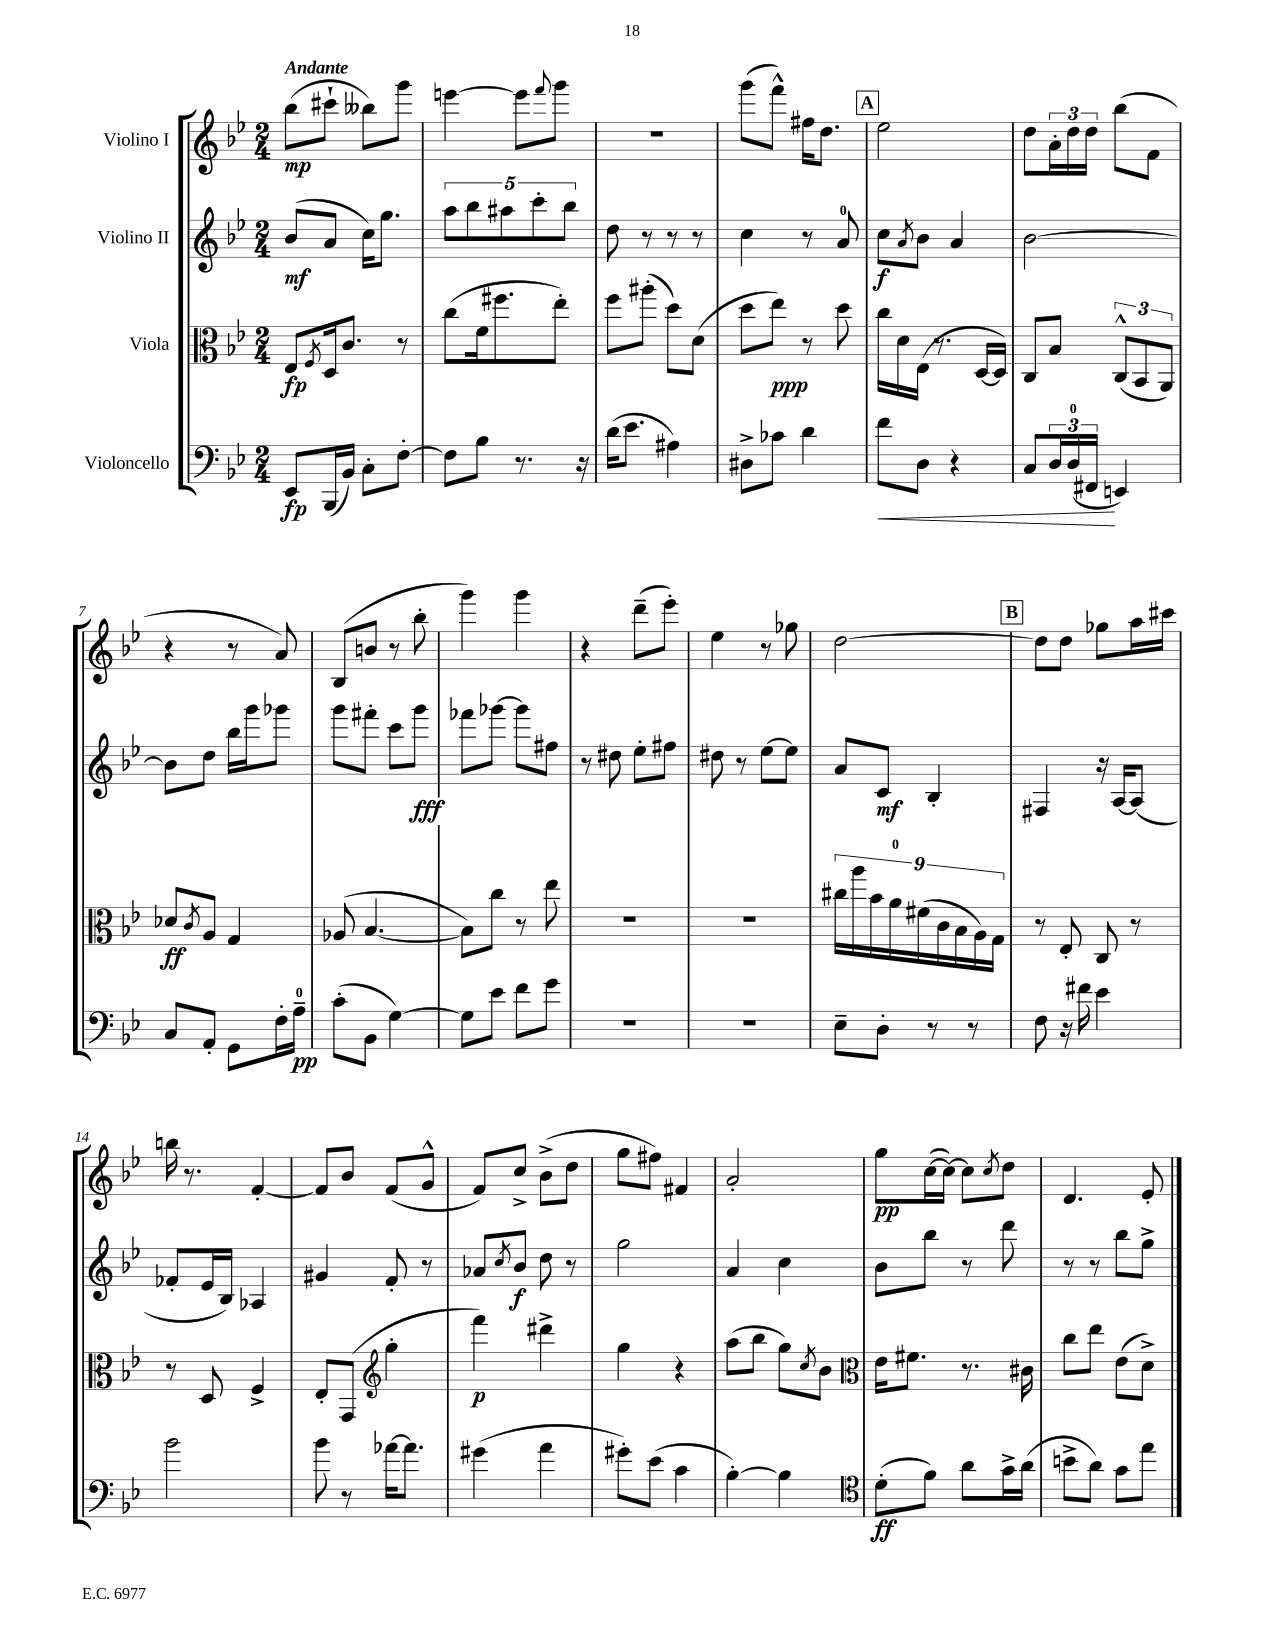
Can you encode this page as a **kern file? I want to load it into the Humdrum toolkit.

**kern	**dynam	**kern	**dynam	**kern	**dynam	**kern	**dynam
*part4	*part4	*part3	*part3	*part2	*part2	*part1	*part1
*staff4	*staff4	*staff3	*staff3	*staff2	*staff2	*staff1	*staff1
*I"Violoncello	*	*I"Viola	*	*I"Violino II	*	*I"Violino I	*
*clefF4	*	*clefC3	*	*clefG2	*	*clefG2	*
*k[b-e-]	*	*k[b-e-]	*	*k[b-e-]	*	*k[b-e-]	*
*M2/4	*	*M2/4	*	*M2/4	*	*M2/4	*
=1	=1	=1	=1	=1	=1	=1	=1
!	!	!	!	!	!	!LO:TX:a:B:t=Andante	!
8EE-/L	fp	8E-/L	fp	(8b-/L	mf	(8bb-\L	mp
.	.	8qF/	.	.	.	.	.
(16BBB-/L	.	16D/k	.	8a/J	.	8ccc#X`\J	.
16BB-/JJ)	.	8.c/J	.	.	.	.	.
8C'\L	.	.	.	16cc\KL)	.	8bb--X\L)	.
.	.	.	.	8.gg\J	.	.	.
[8F'\J	.	8r	.	.	.	8ggg\J	.
=2	=2	=2	=2	=2	=2	=2	=2
8F\L]	.	(8cc\L	.	10aa\L	.	[4eeen\	.
.	.	.	.	10bb-\	.	.	.
8B-\J	.	16f\k	.	.	.	.	.
.	.	8.ff#X\	.	.	.	.	.
.	.	.	.	10aa#X\	.	.	.
8.r	.	.	.	.	.	8eee\L]	.
.	.	.	.	10ccc'\	.	.	.
.	.	.	.	.	.	8qqfff/	.
.	.	8ee-'\J)	.	.	.	8ggg\J	.
.	.	.	.	10bb-\J	.	.	.
16r	.	.	.	.	.	.	.
=3	=3	=3	=3	=3	=3	=3	=3
(16d\KL	.	8ff\L	.	8dd\	.	2r	.
8.e-\J	.	.	.	.	.	.	.
.	.	(8aa#X'\J	.	8r	.	.	.
4A#X\)	.	8dd\L)	.	8r	.	.	.
.	.	(8d\J	.	8r	.	.	.
=4	=4	=4	=4	=4	=4	=4	=4
8D#X^\L	.	8dd\L	.	4cc\	.	(8ggg\L	.
8c-X\J	.	8ee-\J)	ppp	.	.	8fff^^\J)	.
4d\	.	8r	.	8r	.	16ff#X\KL	.
.	.	.	.	.	.	8.dd\J	.
.	.	8dd\	.	8a/	.	.	.
!!LO:REH:place=s1:t=A
=5	=5	=5	=5	=5	=5	=5	=5
!	!LO:HP:b	!	!	!	!	!	!
8f\L	<	16cc\LL	.	8cc\L	f	2ee-\	.
.	.	16d\	.	.	.	.	.
.	.	.	.	8qa/	.	.	.
8D\J	.	(16E-\JJ	.	8b-\J	.	.	.
.	.	8.r	.	.	.	.	.
4r	.	.	.	4a/	.	.	.
.	.	[16D/LL	.	.	.	.	.
.	.	16D/JJ])	.	.	.	.	.
=6	=6	=6	=6	=6	=6	=6	=6
8C/L	.	8C/L	.	[2b-\	.	8dd\L	.
24D/L	.	8B-/J	.	.	.	24a'\L	.
(24D/	.	.	.	.	.	24dd\	.
24FF#X/JJ	.	.	.	.	.	24dd\JJ	.
4EEn/)	[	(12C^^/L	.	.	.	(8bb-\L	.
.	.	12BB-/	.	.	.	.	.
.	.	.	.	.	.	8f\J	.
.	.	12AA/J)	.	.	.	.	.
!!LO:LB:g=z
=7	=7	=7	=7	=7	=7	=7	=7
8C/L	.	8d-X/L	ff	8b-\L]	.	4r	.
.	.	8qc/	.	.	.	.	.
8AA'/J	.	8A/J	.	8dd\J	.	.	.
8GG\L	.	4G/	.	16bb-\LL	.	8r	.
.	.	.	.	16ggg\J	.	.	.
16F'\L	.	.	.	8ggg-X\J	.	8a/)	.
16A~\JJ	pp	.	.	.	.	.	.
=8	=8	=8	=8	=8	=8	=8	=8
(8c'\L	.	(8A-X/	.	8ggg\L	.	(8B-/L	.
8BB-\J	.	[4.B-/	.	8fff#X'\J	.	8bn/J	.
[4G\)	.	.	.	8ccc\L	.	8r	.
.	.	.	.	8ggg\J	fff	8bb-'\	.
=9	=9	=9	=9	=9	=9	=9	=9
8G\L]	.	8B-\L])	.	8fff-X\L	.	4ggg\)	.
8e-\J	.	8cc\J	.	[8ggg-X\J	.	.	.
8f\L	.	8r	.	8ggg-\L]	.	4ggg\	.
8g\J	.	8ee-\	.	8ff#X\J	.	.	.
=10	=10	=10	=10	=10	=10	=10	=10
2r	.	2r	.	8r	.	4r	.
.	.	.	.	8dd#X\	.	.	.
.	.	.	.	8ee-'\L	.	(8ddd~\L	.
.	.	.	.	8ff#X\J	.	8eee-'\J)	.
=11	=11	=11	=11	=11	=11	=11	=11
2r	.	2r	.	8dd#X\	.	4ee-\	.
.	.	.	.	8r	.	.	.
.	.	.	.	[8ee-\L	.	8r	.
.	.	.	.	8ee-\J]	.	8gg-X\	.
=12	=12	=12	=12	=12	=12	=12	=12
8E-~\L	.	18cc#X\LL	.	8a/L	.	[2dd\	.
.	.	18aa\	.	.	.	.	.
.	.	18b-\	.	.	.	.	.
8D'\J	.	.	.	8c/J	mf	.	.
.	.	18a\	.	.	.	.	.
.	.	(18f#X\	.	.	.	.	.
8r	.	.	.	4B-'/	.	.	.
.	.	18c\	.	.	.	.	.
.	.	18B-\	.	.	.	.	.
8r	.	.	.	.	.	.	.
.	.	18A\)	.	.	.	.	.
.	.	18G\JJ	.	.	.	.	.
!!LO:REH:place=s1:t=B
=13	=13	=13	=13	=13	=13	=13	=13
8F\	.	8r	.	4F#X/	.	8dd\L]	.
16r	.	8E-'/	.	.	.	8dd\J	.
16f#X\	.	.	.	.	.	.	.
4e-\	.	8C/	.	16r	.	8gg-X\L	.
.	.	.	.	[16A/KL	.	.	.
.	.	8r	.	(8A/J]	.	16aa\L	.
.	.	.	.	.	.	16ccc#X\JJ	.
!!LO:LB:g=z
=14	=14	=14	=14	=14	=14	=14	=14
2b-\	.	8r	.	8f-X'/L	.	16bbn\	.
.	.	.	.	.	.	8.r	.
.	.	8D/	.	16e-/L	.	.	.
.	.	.	.	16B-/JJ)	.	.	.
.	.	4F^/	.	4A-X/	.	[4f'/	.
=15	=15	=15	=15	=15	=15	=15	=15
8b-\	.	8E-'/L	.	4g#X/	.	8f/L]	.
8r	.	(8GG/J	.	.	.	8b-/J	.
*	*	*clefG2	*	*	*	*	*
[16a-X\KL	.	4gg'\	.	8f'/	.	(8f/L	.
8.a-\J]	.	.	.	.	.	.	.
.	.	.	.	8r	.	8g^^/J	.
=16	=16	=16	=16	=16	=16	=16	=16
(4g#X\	.	4fff\)	p	8a-X/L	.	8f/L)	.
.	.	.	.	8qcc/	.	.	.
.	.	.	.	8b-/J	f	8cc^/J	.
4a\	.	4ddd#X^\	.	8dd\	.	(8b-^\L	.
.	.	.	.	8r	.	8dd\J	.
=17	=17	=17	=17	=17	=17	=17	=17
8g#X'\L)	.	4gg\	.	2gg\	.	8gg\L	.
(8e-\J	.	.	.	.	.	8ff#X\J)	.
4c\	.	4r	.	.	.	4f#X/	.
=18	=18	=18	=18	=18	=18	=18	=18
[4B-'\)	.	(8aa\L	.	4a/	.	2a'/	.
.	.	8bb-\J	.	.	.	.	.
4B-\]	.	8gg\L)	.	4cc\	.	.	.
.	.	8qcc/	.	.	.	.	.
.	.	8b-\J	.	.	.	.	.
=19	=19	=19	=19	=19	=19	=19	=19
*clefC4	*	*clefC3	*	*	*	*	*
(8d'\L	ff	16e-\KL	.	8b-\L	.	8gg\L	pp
.	.	8.f#X\J	.	.	.	.	.
8f\J)	.	.	.	8bb-\J	.	([16cc\L	.
.	.	.	.	.	.	16cc\JJ_)	.
8a\L	.	8.r	.	8r	.	8cc\L]	.
.	.	.	.	.	.	8qcc/	.
16g^\L	.	.	.	8ddd\	.	8dd\J	.
(16a\JJ	.	16c#X\	.	.	.	.	.
=20	=20	=20	=20	=20	=20	=20	=20
8bn^\L	.	8cc\L	.	8r	.	4.d/	.
8a\J)	.	8ee-\J	.	8r	.	.	.
8g\L	.	(8e-\L	.	8bb-\L	.	.	.
8ee-\J	.	8d^\J)	.	8gg^\J	.	8e-'/	.
==	==	==	==	==	==	==	==
*-	*-	*-	*-	*-	*-	*-	*-
